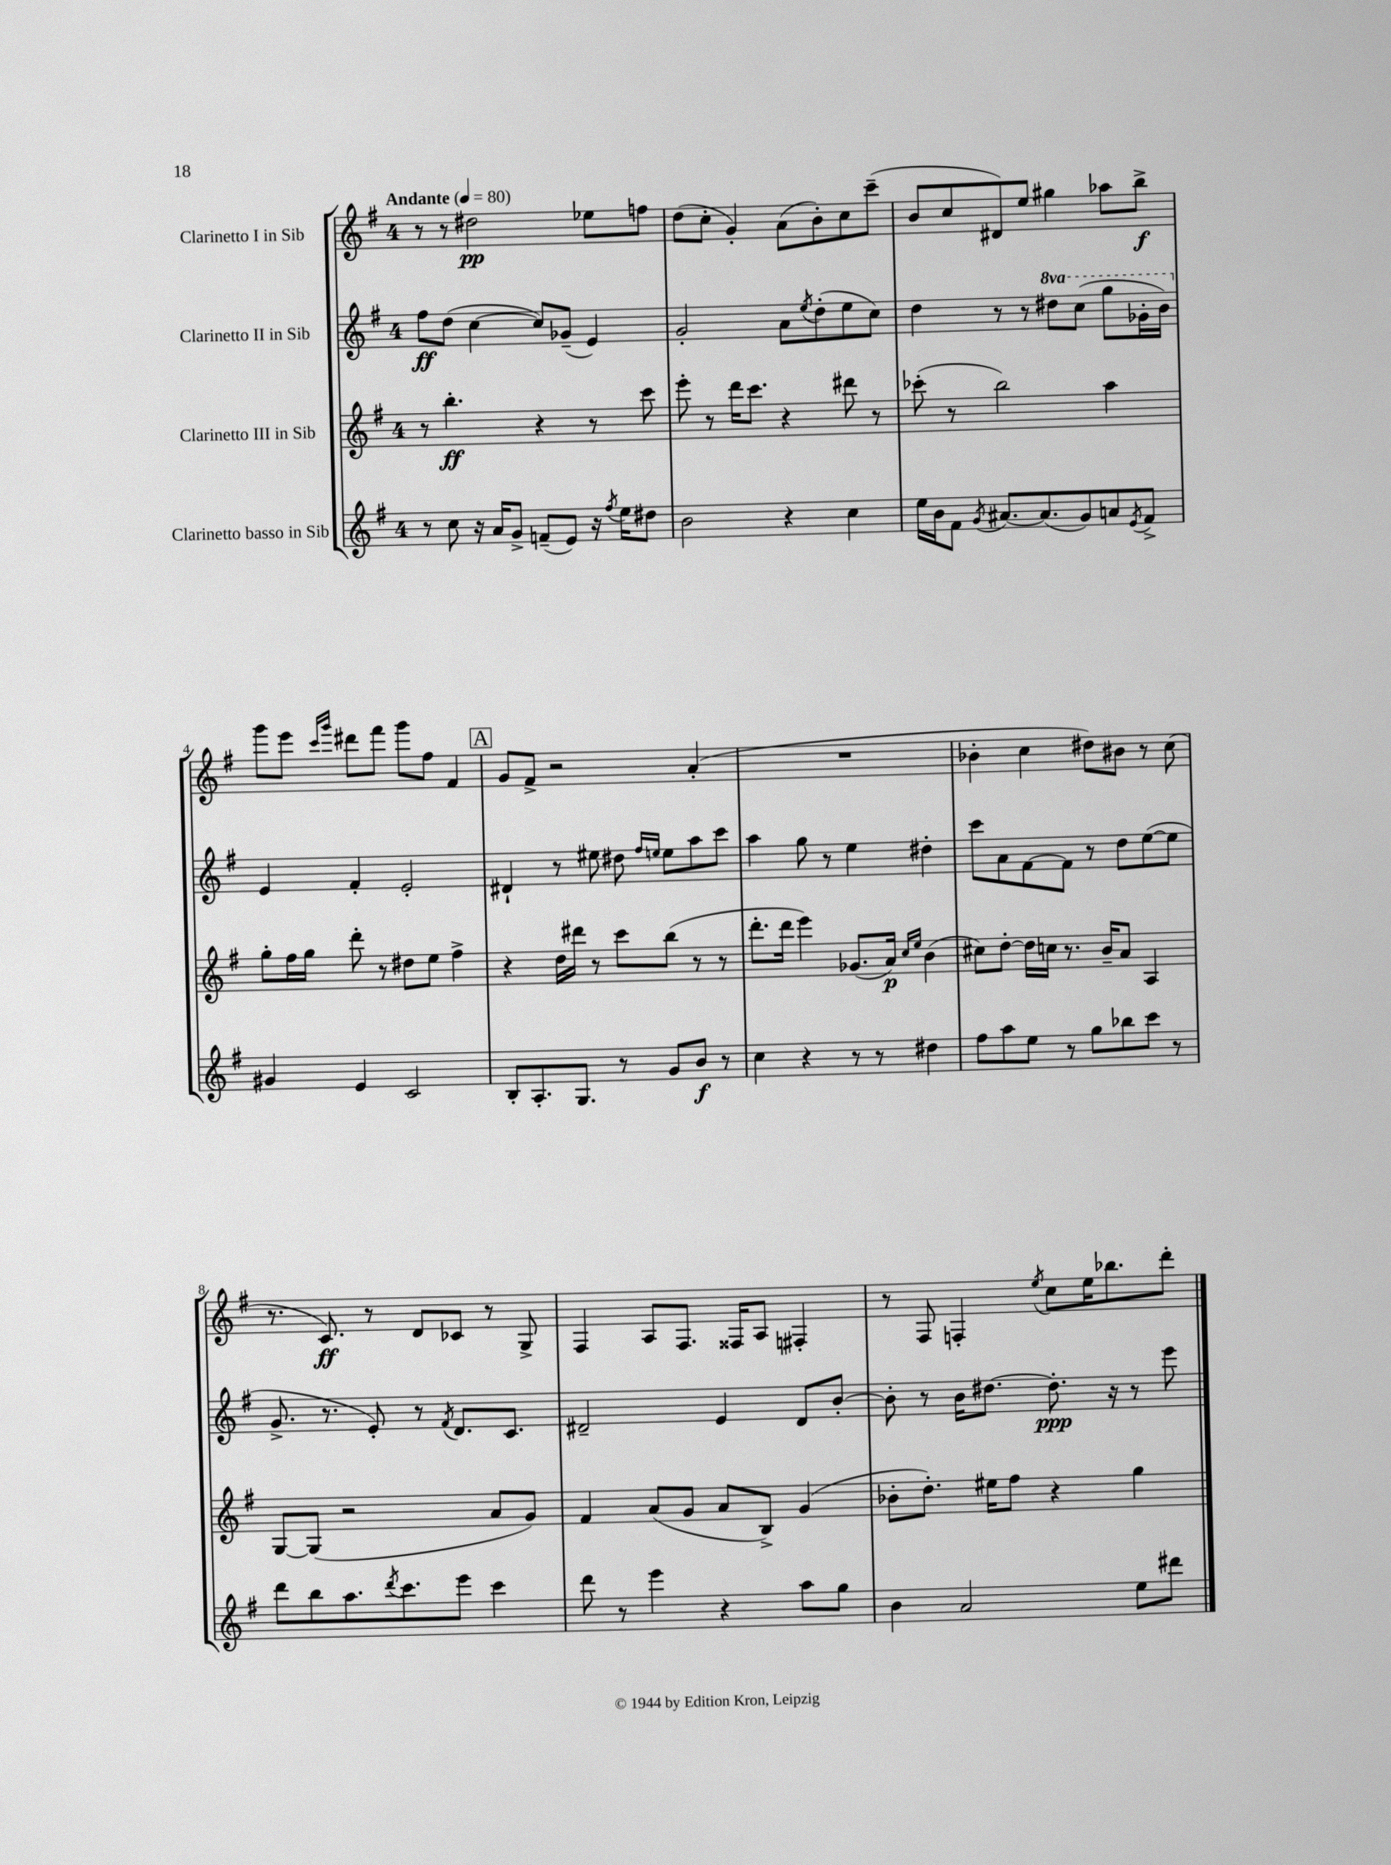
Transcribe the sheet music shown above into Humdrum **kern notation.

**kern	**dynam	**kern	**dynam	**kern	**dynam	**kern	**dynam
*part4	*part4	*part3	*part3	*part2	*part2	*part1	*part1
*staff4	*staff4	*staff3	*staff3	*staff2	*staff2	*staff1	*staff1
*I"Clarinetto basso in Sib	*	*I"Clarinetto III in Sib	*	*I"Clarinetto II in Sib	*	*I"Clarinetto I in Sib	*
*clefG2	*	*clefG2	*	*clefG2	*	*clefG2	*
*k[f#]	*	*k[f#]	*	*k[f#]	*	*k[f#]	*
*M4/4	*	*M4/4	*	*M4/4	*	*M4/4	*
*MM80	*	*MM80	*	*MM80	*	*MM80	*
=1	=1	=1	=1	=1	=1	=1	=1
!	!	!	!	!	!	!LO:TX:a:B:t=Andante	!
8r	.	8r	.	8ff#\L	ff	8r	.
8cc\	.	4.bb'\	ff	(8dd\J	.	8r	.
16r	.	.	.	[4cc\	.	2dd#X\	pp
16a/KL	.	.	.	.	.	.	.
8g^/J	.	.	.	.	.	.	.
(8fn~/L	.	4r	.	8cc/L])	.	.	.
8e/J)	.	.	.	(8g-X~/J	.	.	.
16r	.	8r	.	4e/)	.	8ee-X\L	.
8qff#/	.	.	.	.	.	.	.
16ee\KL	.	.	.	.	.	.	.
8dd#X\J	.	8ccc\	.	.	.	8ffn\J	.
=2	=2	=2	=2	=2	=2	=2	=2
2b\	.	8eee'\	.	2g'/	.	(8dd\L	.
.	.	8r	.	.	.	8cc'\J	.
.	.	16ddd\KL	.	.	.	4g'/)	.
.	.	8.ccc\J	.	.	.	.	.
4r	.	4r	.	8a\L	.	(8a\L	.
.	.	.	.	8qee/	.	.	.
.	.	.	.	(8dd'\	.	8b'\)	.
4cc\	.	8ddd#X\	.	8ee\	.	8cc\	.
.	.	8r	.	8cc\J)	.	(8ccc~\J	.
=3	=3	=3	=3	=3	=3	=3	=3
16ee\LL	.	(8ccc-X'\	.	4dd\	.	8b/L	.
16b\J	.	.	.	.	.	.	.
8f#\J	.	8r	.	.	.	8cc/	.
8qg/	.	.	.	.	.	.	.
[8.a#X/L	.	2bb\)	.	8r	.	8d#X/)	.
.	.	.	.	8r	.	8ee/J	.
(8.a#/]	.	.	.	.	.	.	.
*	*	*	*	*8va	*	*	*
.	.	.	.	8ddd#X\L	.	4gg#X\	.
8g/)	.	.	.	(8ccc\J	.	.	.
8an/	.	4aa\	.	8ggg\L	.	8aa-X\L	.
8qe/	.	.	.	.	.	.	.
8f#^/J	.	.	.	16gg-X'\L	.	8bb^\J	f
.	.	.	.	16bb\JJ)	.	.	.
!!LO:LB:g=z
=4	=4	=4	=4	=4	=4	=4	=4
*	*	*	*	*X8va	*	*	*
4g#X/	.	8gg'\L	.	4e/	.	8ggg\L	.
.	.	16ff#\L	.	.	.	8eee\J	.
.	.	16gg\JJ	.	.	.	.	.
.	.	.	.	.	.	16qqccc/LL	.
.	.	.	.	.	.	16qqggg/JJ	.
4e/	.	8ddd'\	.	4f#'/	.	8ddd#X\L	.
.	.	8r	.	.	.	8fff#\J	.
2c/	.	8dd#X\L	.	2e'/	.	8ggg\L	.
.	.	8ee\J	.	.	.	8ff#\J	.
.	.	4ff#^\	.	.	.	4f#/	.
!!LO:REH:place=s1:t=A
=5	=5	=5	=5	=5	=5	=5	=5
8B'/L	.	4r	.	4d#X`/	.	8g/L	.
8.A'/	.	.	.	.	.	8f#^/J	.
.	.	16dd\LL	.	8r	.	2r	.
8.G/J	.	16ddd#X\JJ	.	.	.	.	.
.	.	8r	.	8ee#X\	.	.	.
8r	.	8ccc\L	.	8dd#X\	.	.	.
.	.	.	.	16qqff#/LL	.	.	.
.	.	.	.	16qqeen/JJ	.	.	.
8g/L	.	(8bb\J	.	8ee\L	.	.	.
8b/J	f	8r	.	8aa\	.	(4a'/	.
8r	.	8r	.	8ccc\J	.	.	.
=6	=6	=6	=6	=6	=6	=6	=6
4cc\	.	8.ddd'\L	.	4aa\	.	1r	.
.	.	16ddd\Jk	.	.	.	.	.
4r	.	4eee\)	.	8gg\	.	.	.
.	.	.	.	8r	.	.	.
8r	.	(8.g-X/L	.	4ee\	.	.	.
8r	.	.	.	.	.	.	.
.	.	16a/Jk)	p	.	.	.	.
.	.	16qqcc/LL	.	.	.	.	.
.	.	16qqee/JJ	.	.	.	.	.
4dd#X\	.	(4b\	.	4dd#X'\	.	.	.
=7	=7	=7	=7	=7	=7	=7	=7
8ff#\L	.	8cc#X\L)	.	8ccc\L	.	4b-X'\	.
8aa\	.	[8dd'\J	.	8a\	.	.	.
8ee\J	.	16dd\LL]	.	[8f#\	.	4cc\	.
.	.	16ccn\JJ	.	.	.	.	.
8r	.	8.r	.	8f#\J]	.	.	.
8gg\L	.	.	.	8r	.	8dd#X\L)	.
.	.	16b~/KL	.	.	.	.	.
8bb-X\	.	8a/J	.	8dd\L	.	8b#X\J	.
8ccc\J	.	4A/	.	([8ee\	.	8r	.
8r	.	.	.	8ee\J]	.	(8cc\	.
!!LO:LB:g=z
=8	=8	=8	=8	=8	=8	=8	=8
8ddd\L	.	[8G/L	.	8.g^/	.	8.r	.
8bb\	.	(8G/J]	.	.	.	.	.
.	.	.	.	8.r	.	8.c/)	ff
8.aa\	.	2r	.	.	.	.	.
.	.	.	.	8e'/)	.	8r	.
8qddd/	.	.	.	.	.	.	.
8.ccc\	.	.	.	.	.	.	.
.	.	.	.	8r	.	8d/L	.
.	.	.	.	8qf#/	.	.	.
8eee\J	.	.	.	8.d/L	.	8c-X/J	.
4ccc\	.	8a/L	.	.	.	8r	.
.	.	.	.	8.c/J	.	.	.
.	.	8g/J)	.	.	.	8G^/	.
=9	=9	=9	=9	=9	=9	=9	=9
8ddd\	.	4f#/	.	2d#X~/	.	4F#/	.
8r	.	.	.	.	.	.	.
4eee\	.	(8a/L	.	.	.	8A/L	.
.	.	8g/J	.	.	.	8.F#/J	.
4r	.	8a/L	.	4e/	.	.	.
.	.	.	.	.	.	16F##X/KL	.
.	.	8B^/J)	.	.	.	8A/J	.
8aa\L	.	(4g/	.	8d#/L	.	4F#X'/	.
8gg\J	.	.	.	[8b'/J	.	.	.
=10	=10	=10	=10	=10	=10	=10	=10
4b\	.	8b-X'\L	.	8b'\]	.	8r	.
.	.	8.dd'\J)	.	8r	.	8F#/	.
2a/	.	.	.	16b\KL	.	4Fn'/	.
.	.	16ee#X\KL	.	[8.dd#X\J	.	.	.
.	.	8ff#\J	.	.	.	.	.
.	.	.	.	.	.	8qee/	.
.	.	4r	.	8.dd#'\]	ppp	8cc\L	.
.	.	.	.	.	.	16ee\K	.
.	.	.	.	16r	.	8.bb-X\	.
8ee\L	.	4gg\	.	8r	.	.	.
8ddd#X\J	.	.	.	8eee\	.	8ddd'\J	.
==	==	==	==	==	==	==	==
*-	*-	*-	*-	*-	*-	*-	*-
